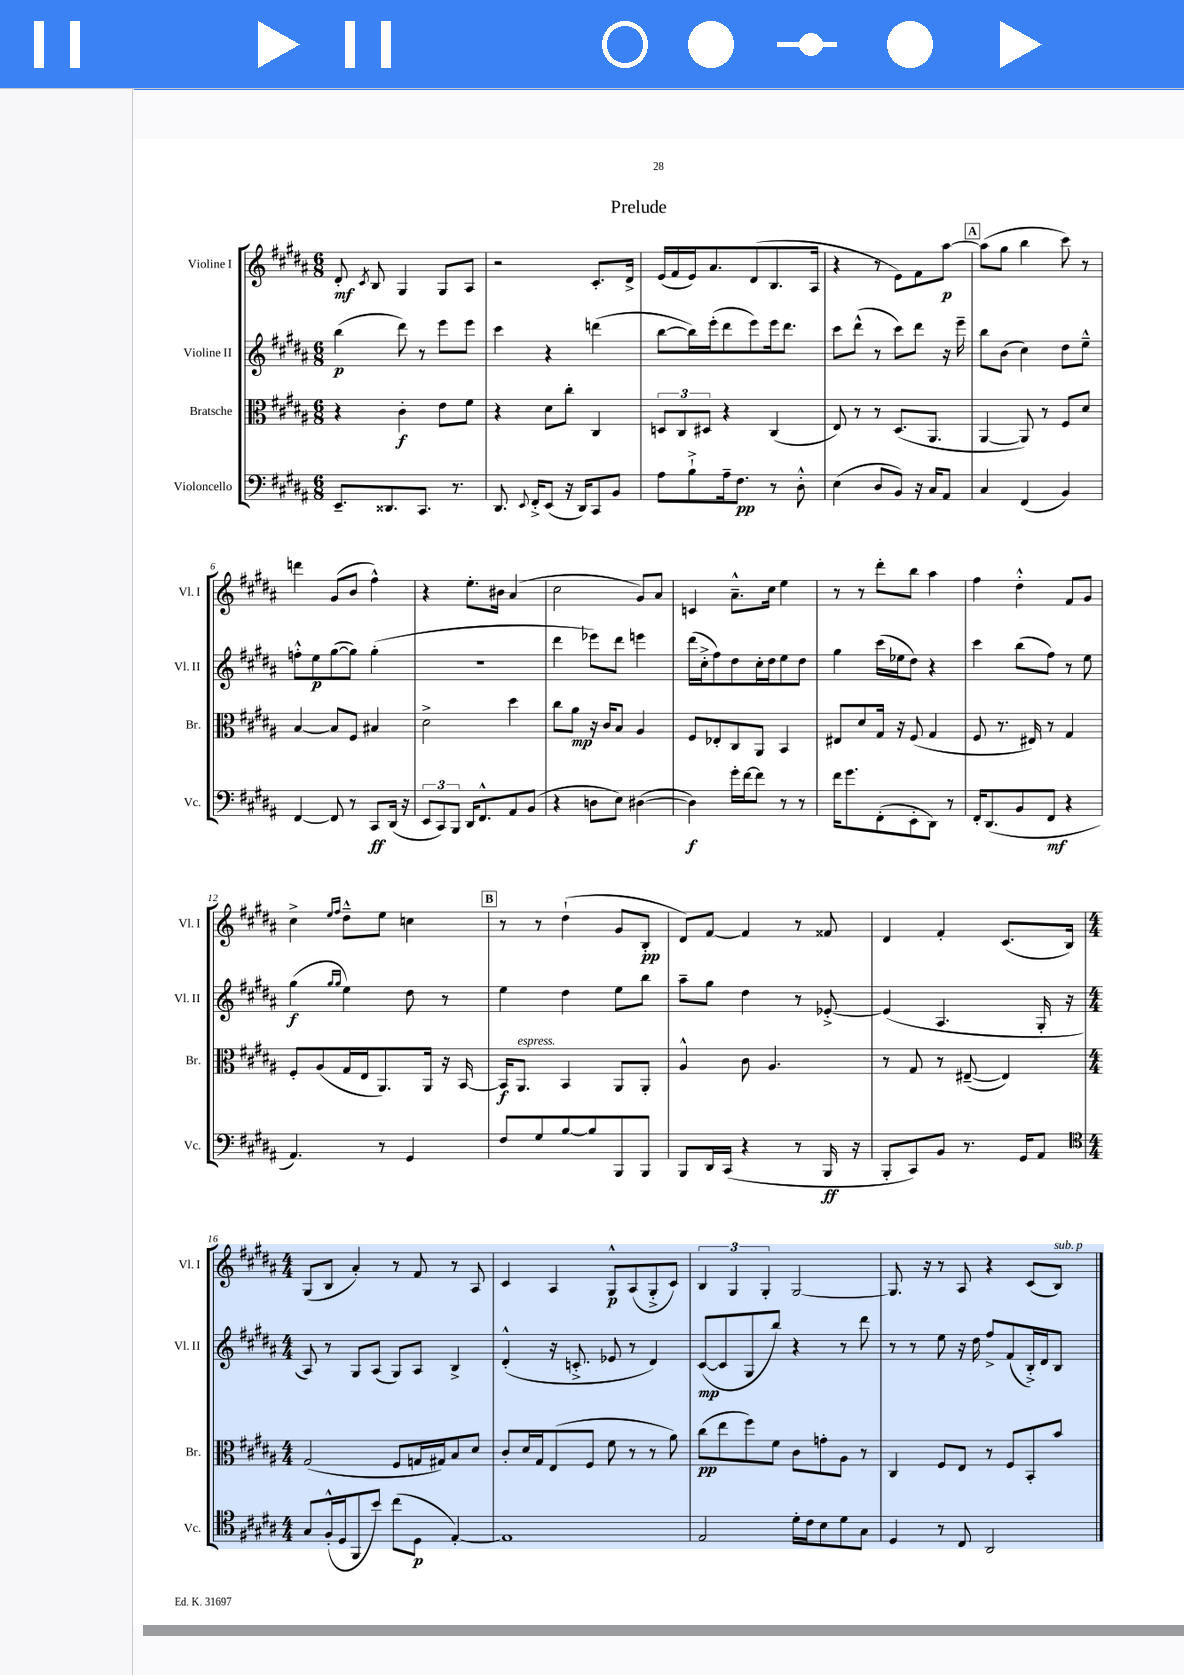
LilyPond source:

\header { title = "Prelude" }
<<
\new StaffGroup <<
\new Staff = "s0" \with { instrumentName = "Violine I" shortInstrumentName = "Vl. I" } {
    \clef treble \key b \major \numericTimeSignature \time 6/8
    \autoBeamOff dis'8-.\mf \acciaccatura { cis'8 } b8 gis4 gis8[ ais8] |
    r2 cis'8.[-. dis'16]-> |
    e'16[( fis'16 e'16) ais'8. dis'8( b8. ais16] |
    r4 r8 e'8[) fis'8 ais''8]~\p |
    \mark \markup { \box "A" } ais''8[( gis''8] b''4 cis'''8) r8 |
    d'''4 gis'8[( b'8] fis''4-^) |
    r4 e''8.[-. bis'16] ais'4( |
    cis''2 gis'8[) ais'8] |
    c'4 ais'8.[---^ cis''16] e''4 |
    r8 r8 dis'''8[-. b''8] ais''4 |
    fis''4 dis''4-.-^ fis'8[ gis'8] |
    cis''4-> \grace { e''16[ fis''16] } dis''8[---^ e''8] c''4 |
    \mark \markup { \box "B" } r8 r8 dis''4-!( gis'8[ b8]-.\pp |
    dis'8[) fis'8]~ fis'4 r8 fisis'8 |
    dis'4 fis'4-. cis'8.[( b16]) |
    \numericTimeSignature \time 4/4 gis8[( b8] ais'4-.) r8 fis'8 r8 ais8 |
    cis'4 ais4 gis8[-^\p ais8( gis8-.-> cis'8]) |
    \tuplet 3/2 { b4 gis4 gis4-. } gis2~ |
    gis8. r16 r8 ais8 r4 cis'8[( b8]^\markup { \italic "sub. p" }) \bar "|." |
}
\new Staff = "s1" \with { instrumentName = "Violine II" shortInstrumentName = "Vl. II" } {
    \clef treble \key b \major \numericTimeSignature \time 6/8
    \autoBeamOff b''4\p( dis'''8) r8 e'''8[ e'''8] |
    cis'''4 r4 d'''4( |
    b''8[~ b''16) e'''16-.( dis'''8 e'''8) e'''16 dis'''8.] |
    cis'''8[ dis'''8]-^( r8 cis'''8[) dis'''8] r16 e'''16-- |
    \mark \markup { \box "A" } b''8[ b'8]( cis''4) dis''8[ e''8]---^ |
    f''8[-.-^ e''8\p gis''8~( gis''8]) gis''4-.( |
    R2. |
    dis'''4 ees'''8[) dis'''8] e'''4 |
    dis'''16[( cis''16-.-> fis''8) dis''8 cis''16-. dis''16 e''8 dis''8] |
    gis''4 cis'''16[( ees''16 dis''8]) r4 |
    cis'''4 b''8[( fis''8]) r8 e''8 |
    gis''4\f( \grace { gis''16[ gis''16] } e''4) dis''8 r8 |
    \mark \markup { \box "B" } e''4 dis''4 e''8[ b''8] |
    ais''8[-- gis''8] dis''4 r8 ees'8~-.-> |
    ees'4( ais4. gis16-. r16 |
    \numericTimeSignature \time 4/4 ais8) r8 gis8[ ais8]( gis8[) ais8] b4-> |
    dis'4-.-^( r16 c'8.-.-> ees'8 r8 dis'4) |
    cis'8[~\mp( cis'8 gis8 b''8]) r4 r8 dis'''8 |
    r8 r8 e''8 r16 dis''16 fis''8[-> fis'8( b16-.->) dis'16 b8] \bar "|." |
}
\new Staff = "s2" \with { instrumentName = "Bratsche" shortInstrumentName = "Br." } {
    \clef alto \key b \major \numericTimeSignature \time 6/8
    \autoBeamOff r4 cis'4-.\f e'8[ fis'8] |
    r4 dis'8[ cis''8]-. cis4 |
    \tuplet 3/2 { d8[ cis8 dis8] } r4 cis4( |
    e8) r8 r8 dis8.[( ais,8.] |
    \mark \markup { \box "A" } ais,4~ ais,8) r8 fis8[ dis'8] |
    b4~ b8[ fis8] bis4 |
    dis'2-> dis''4 |
    cis''8[ ais'8]\mp r16 cis'16[ b8] ais4 |
    fis8[ ees8-. cis8 ais,8] b,4 |
    eis8[ dis'8 gis16] r16 fis8( gis4 |
    fis8 r8. eis16) r8 gis4 |
    fis8[-. ais8( gis16 e16 ais,8.) ais,16] r16 b,16~ |
    \mark \markup { \box "B" } b,16[\f ais,8.]^\markup { \italic "espress." } b,4 ais,8[ ais,8]-. |
    ais4-^ cis'8 ais4. |
    r8 gis8 r8 eis8~--( eis4) |
    \numericTimeSignature \time 4/4 gis2( fis8[ g16 gis16) b8 dis'8] |
    cis'8[-. dis'16 gis16 e8( fis8] fis'8 r8 r8 ais'8) |
    cis''8[\pp( e''8 fis''8) fis'8] cis'8[ g'8-. ais8] r8 |
    cis4 fis8[ e8] r8 fis8[ b,8-. b'8] \bar "|." |
}
\new Staff = "s3" \with { instrumentName = "Violoncello" shortInstrumentName = "Vc." } {
    \clef bass \key b \major \numericTimeSignature \time 6/8
    \autoBeamOff e,8.[-- disis,8. cis,8.] r8. |
    dis,8. \appoggiatura { e,8 } fis,16[-.-> e,8]( r16 dis,16[) cis,8 b,8] |
    ais8[ b8-!-> ais16-- fis8.]\pp r8 dis8-.-^ |
    e4( dis8[ b,8]) r16 cis16[ ais,8] |
    \mark \markup { \box "A" } cis4 fis,4( b,4) |
    fis,4~ fis,8 r8 cis,8[\ff dis,16]( r16 |
    \tuplet 3/2 { e,8[ cis,8) b,,8] } dis,16[ fis,8.-^ ais,8 b,8]( |
    r4 d8[ e8]) dis4~( |
    dis4\f) gis'16[-. fis'16~ fis'8] r8 r8 |
    fis'16[ gis'8. fis,8-.( e,8-. dis,8]) r8 |
    fis,16[-. dis,8.( b,8 fis,8]\mf r4 |
    ais,4.) r8 gis,4 |
    \mark \markup { \box "B" } fis8[ gis8 b8~ b8 b,,8 b,,8] |
    b,,8[ dis,16 cis,16]( r4 r8 b,,16\ff r16 |
    b,,8[-. cis,8) b,8] r8. gis,16[ ais,8] |
    \numericTimeSignature \time 4/4 \clef tenor gis8[ fis16-.-^( dis16 fis,8 b'8]) cis''8[( dis8]\p e4~-.) |
    e1 |
    e2 dis'16[-. cis'16 b8 dis'8 gis8] |
    dis4 r8 cis8 ais,2 \bar "|." |
}
>>
>>
